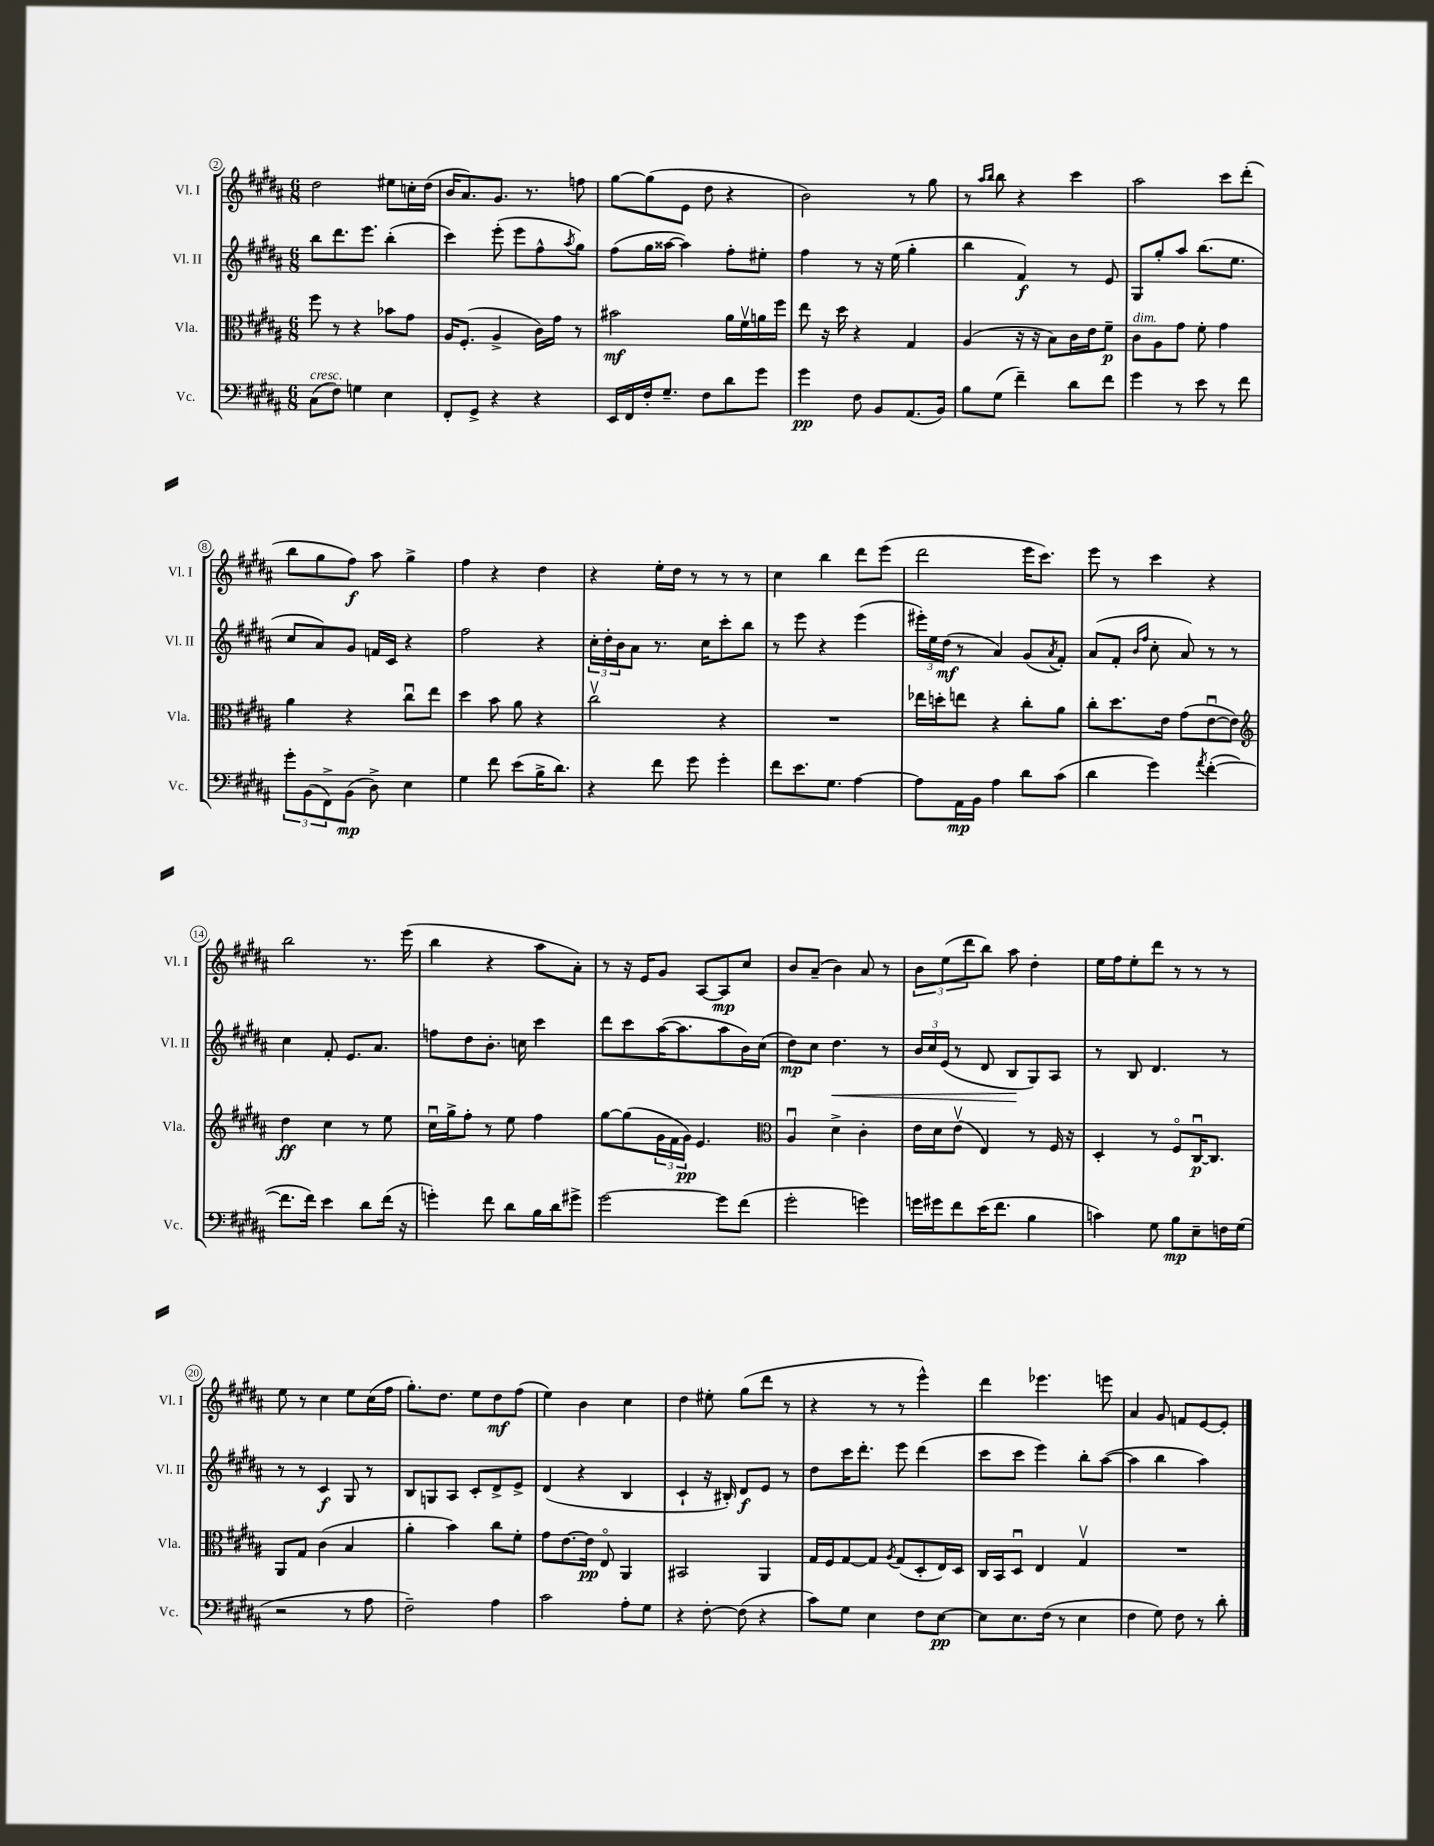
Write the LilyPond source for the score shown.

<<
\new StaffGroup <<
\new Staff = "s0" \with { instrumentName = "Vl. I" shortInstrumentName = "Vl. I" } {
    \clef treble \key b \major \numericTimeSignature \time 6/8
    dis''2 eis''8 c''16-. dis''16( |
    b'16 ais'8.) gis'8. r8. f''8 |
    gis''8~ gis''8( e'8 dis''8 r4 |
    b'2) r8 gis''8 |
    r8 \grace { ais''16 b''16 } b''8 r4 cis'''4 |
    ais''2 cis'''8 dis'''8-.( |
    b''8 gis''8 fis''8\f) ais''8 gis''4-> |
    fis''4 r4 dis''4 |
    r4 e''16-. dis''16 r8 r8 r8 |
    cis''4 b''4 dis'''8 e'''8( |
    dis'''2 e'''16 cis'''8.) |
    e'''8 r8 cis'''4 r4 |
    b''2 r8. e'''16( |
    b''4 r4 ais''8 ais'8-.) |
    r8 r16 e'16 gis'8 ais8~ ais8\mp cis''8 |
    b'8 ais'8--( b'4) ais'8 r8 |
    \tuplet 3/2 { b'8 e''8( dis'''8 } b''8) ais''8 dis''4-. |
    e''16 fis''16 e''8-. dis'''8 r8 r8 r8 |
    e''8 r8 cis''4 e''8 cis''16( fis''16 |
    gis''8.-.) dis''8. e''8 dis''8\mf fis''8( |
    e''4) b'4 cis''4 |
    dis''4 eis''8-. gis''8( dis'''8 r8 |
    r4 r8 r8 e'''4-^) |
    dis'''4 ees'''4. e'''8 |
    ais'4 gis'8 f'8 e'8~ e'8-. \bar "|." |
}
\new Staff = "s1" \with { instrumentName = "Vl. II" shortInstrumentName = "Vl. II" } {
    \clef treble \key b \major \numericTimeSignature \time 6/8
    b''8 dis'''8. e'''8. b''4-.( |
    cis'''4) e'''8-.( e'''8 fis''8-^ \acciaccatura { ais''8 } gis''8) |
    fis''8( gis''16 aisis''16~ aisis''4) fis''8-. eis''8-. |
    fis''4 r8 r16 e''16( gis''4-. |
    b''4 fis'4\f) r8 e'8 |
    gis8 gis''8-. ais''8 b''8.( e''8. |
    cis''8 ais'8) gis'8 f'16 cis'16 r4 |
    fis''2 r4 |
    \tuplet 3/2 { cis''16-. dis''16-. b'16 } ais'8 r8. cis''16 cis'''8-. b''8 |
    r8 e'''8 r4 e'''4( |
    \tuplet 3/2 { eis'''16-.) e''16 dis''16\mf( } r8 ais'4) gis'8( \acciaccatura { ais'8 } fis'8-.) |
    ais'8( fis'8-. \grace { b'16 fis''16 } cis''8-. ais'8) r8 r8 |
    cis''4 fis'8-. e'8. ais'8. |
    f''8 dis''8 b'8.-. c''16 cis'''4 |
    dis'''8 cis'''8 ais''16~( ais''8. ais''8 b'16) cis''16( |
    dis''8\mp) cis''8 dis''4.\< r8 |
    \tuplet 3/2 { b'16 cis''16 e'16( } r8 dis'8 b8\! gis8) ais8 |
    r8 b8 dis'4. r8 |
    r8 r8 cis'4\f gis8 r8 |
    b8 g8 ais8 cis'8-. dis'8-> e'8-> |
    dis'4( r4 b4 |
    cis'4-! r16 bis16-.) dis'8\f e'8 r8 |
    dis''8 cis'''16 dis'''8.-. e'''8 dis'''4( |
    cis'''8 cis'''8 e'''4) b''8-. ais''8~( |
    ais''4 b''4 ais''4) \bar "|." |
}
\new Staff = "s2" \with { instrumentName = "Vla." shortInstrumentName = "Vla." } {
    \clef alto \key b \major \numericTimeSignature \time 6/8
    fis''8 r8 r4 bes'8 gis'8 |
    ais16 fis8.-.( ais4-> cis'16) gis'16 r8 |
    bis'2\mf ais'16 fis'16\upbow a'16 fis''16 |
    e''8 r16 dis''16 r4 gis4 |
    ais4( r16 r16 b8) cis'16 e'16 fis'8--\p |
    cis'8^\markup { \italic "dim." } ais8 gis'8 fis'8-. gis'4 |
    ais'4 r4 cis''8\downbow e''8 |
    dis''4 b'8 ais'8 r4 |
    cis''2\upbow r4 |
    R2. |
    ees''16 d''16-. e''8 r4 cis''8-. ais'8 |
    cis''8-. dis''8. e'16 gis'8( e'8~\downbow e'8) |
    \clef treble dis''4\ff cis''4 r8 e''8 |
    cis''16\downbow gis''16-> fis''8-. r8 e''8 fis''4 |
    gis''8~ gis''8( \tuplet 3/2 { gis'16 fis'16 gis'16\pp) } e'4. |
    \clef alto ais4\downbow dis'4-> cis'4-. |
    e'16 dis'16 e'8\upbow( e4) r8 fis16 r16 |
    dis4-. r8 fis8\flageolet cis16~\downbow\p cis8. |
    ais,8 gis8 cis'4( b4 |
    ais'4-. b'4) cis''8 fis'8-. |
    gis'8 e'8.~ e'16\pp e8\flageolet ais,4 |
    bis,2 ais,4 |
    gis16 fis16 gis8~ gis8 \acciaccatura { ais8 } gis8( dis8-. e16) dis16 |
    cis16 b,16 dis8\downbow e4 gis4\upbow |
    R2. \bar "|." |
}
\new Staff = "s3" \with { instrumentName = "Vc." shortInstrumentName = "Vc." } {
    \clef bass \key b \major \numericTimeSignature \time 6/8
    cis8^\markup { \italic "cresc." }( fis8) g4 e4 |
    fis,8-. gis,8-> r4 r4 |
    e,16 fis,16 fis16-. gis8.-- fis8 dis'8 gis'8 |
    gis'4\pp fis8 b,8 ais,8.( b,16) |
    b8 gis8( fis'4--) dis'8 fis'8 |
    gis'4 r8 e'8 r8 fis'8 |
    \tuplet 3/2 { gis'8-. b,8( fis,8->) } b,8\mp( dis8->) e4 |
    gis4 fis'8 e'8( b16-> dis'8.) |
    r4 fis'8 gis'8 gis'4-. |
    fis'8 e'8. gis8. ais4~ |
    ais8 ais,16\mp b,16 ais4 dis'8 cis'8( |
    dis'4 gis'4) \acciaccatura { ais'8 } fis'4~-.( |
    fis'8. fis'16) e'4 dis'8 fis'16( r16 |
    g'4-.) fis'8 dis'8 b16 dis'16 gis'8-> |
    gis'2~ gis'8 fis'8( |
    gis'2-. g'4) |
    g'16 gis'16 fis'8 e'16( fis'8. b4 |
    c'4) gis8 b8\mp e8-- f16 gis16( |
    r2 r8 ais8 |
    fis2--) ais4 |
    cis'2 ais8-. gis8 |
    r4 fis8~-. fis8( r4 |
    cis'8) gis8 e4 fis8 e8~\pp |
    e8 e8. fis16( r8 e4 |
    fis4 gis8) fis8 r8 dis'8-. \bar "|." |
}
>>
>>
\layout { \context { \Score currentBarNumber = #2 \override BarNumber.stencil = #(make-stencil-circler 0.1 0.3 ly:text-interface::print) } }
